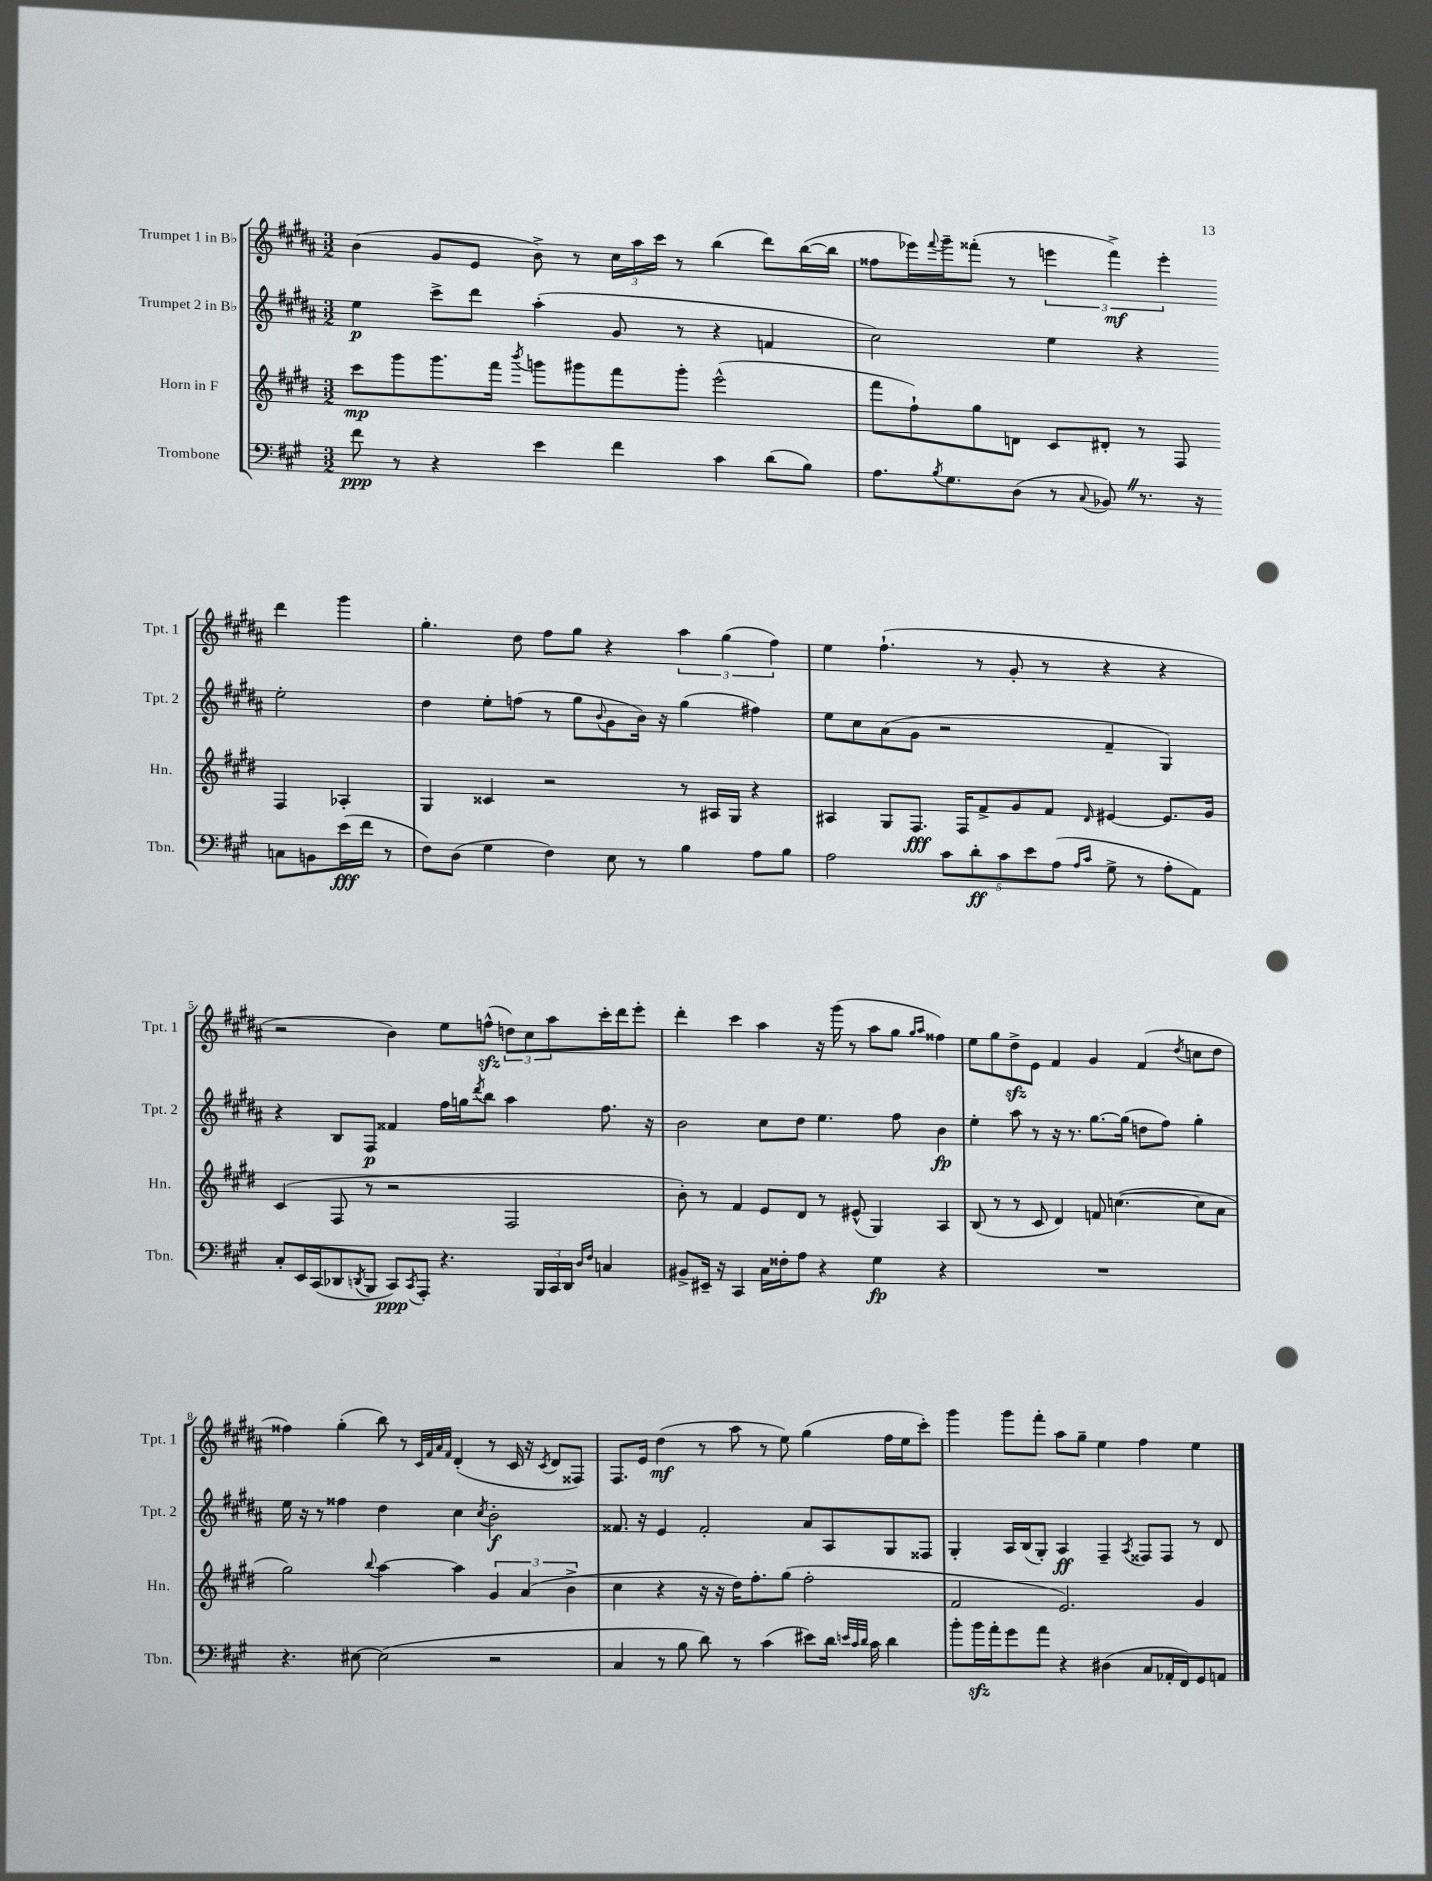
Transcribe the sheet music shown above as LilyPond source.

<<
\new StaffGroup <<
\new Staff = "s0" \with { instrumentName = "Trumpet 1 in Bb" shortInstrumentName = "Tpt. 1" } {
    \clef treble \key b \major \numericTimeSignature \time 3/2
    b'4( gis'8 e'8 b'8->) r8 \tuplet 3/2 { cis''16 ais''16 cis'''16 } r8 b''4( dis'''8) b''16~( b''16 |
    fisis''8 ees'''16) \appoggiatura { fis'''8 } gis'''16-- fisis'''8-.( r8 \tuplet 3/2 { e'''4 fisis'''4->\mf) e'''4-. } dis'''4 gis'''4 |
    gis''4.-. dis''8 fis''8 gis''8 r4 \tuplet 3/2 { ais''4 gis''4( fis''4) } |
    e''4 fis''4.-!( r8 gis'8-. r8 r4 r4 |
    r2 b'4) e''8 f''8-^\sfz( \tuplet 3/2 { d''8) cis''8 ais''8 } cis'''16-. dis'''16 e'''8-. |
    dis'''4-. cis'''4 ais''4 r16 gis'''16( r8 ais''8 gis''8 \grace { gis''16 ais''16 } fisis''4) |
    e''8 gis''8 dis''8->\sfz e'8 fis'4 gis'4 fis'4( \acciaccatura { dis''8 } c''8 dis''8 |
    fisis''4) gis''4-.( b''8) r8 \grace { cis'32 fis'32 ais'32 fis'32 } dis'4-.( r8 cis'16 r16 \acciaccatura { cis'8 } dis'8 fisis8) |
    fis8. e'16 dis''4\mf( r8 ais''8 r8 e''8) gis''4( fis''16 e''16 cis'''8-.) |
    gis'''4 gis'''8 fis'''8-. ais''8 gis''8-- e''4 fis''4 e''4 \bar "|." |
}
\new Staff = "s1" \with { instrumentName = "Trumpet 2 in Bb" shortInstrumentName = "Tpt. 2" } {
    \clef treble \key b \major \numericTimeSignature \time 3/2
    e''4\p cis'''8-> dis'''8 ais''4-.( gis'8 r8 r4 f'4 |
    cis''2) e''4 r4 e''2-. |
    dis''4 e''8-. f''8( r8 gis''8 \appoggiatura { b'8 } gis'8 b'16) r16 gis''4( fis''4) |
    e''8 cis''8 ais'8( gis'8 r2 fis'4-- gis4) |
    r4 b8 fis8\p fisis'4 fis''16 g''16 \acciaccatura { dis'''8 } b''8 ais''4 fis''8. r16 |
    b'2 cis''8 dis''8 e''4. fis''8 b'4\fp |
    e''4-. ais''8 r8 r16 r8. gis''8.~ gis''16( d''8 fis''8) gis''4-. |
    e''16 r16 r8 fisis''4 dis''4 cis''4 \acciaccatura { cis''8 } b'2-.\f |
    fisis'8. r16 e'4 fisis'2-. ais'8 ais8 gis8 fisis8 |
    gis4-. ais16 b16( gis8-.) ais4\ff fis4-- \acciaccatura { ais8 } fisis8 fisis8 r8 dis'8 \bar "|." |
}
\new Staff = "s2" \with { instrumentName = "Horn in F" shortInstrumentName = "Hn." } {
    \clef treble \key e \major \numericTimeSignature \time 3/2
    cis'''8\mp gis'''8 gis'''8. fis'''16 \acciaccatura { b'''8 } g'''8 gis'''8 fis'''8 gis'''8-. e'''2-^( |
    fis'''8 fis''8-!) gis''8 d'8 cis'8 dis'8-. r8 fis8 fis4 aes4-. |
    gis4 cisis'4 r2 r8 ais16 gis16 r4 |
    ais4 gis8 fis8.\fff fis16 fis'8-> gis'8 fis'8 \grace { dis'16 } eis'4~ eis'8. gis'16 |
    cis'4( fis8 r8 r2 fis2 |
    b'8-.) r8 fis'4 e'8 dis'8 r8 eis'8-^( gis4) a4 |
    b8( r8 r8 cis'8 dis'4) f'8 c''4.~( c''8 a'8 |
    gis''2) \appoggiatura { b''8 } a''4~ a''4 \tuplet 3/2 { gis'4 a'4( b'4-> } |
    cis''4 r4 r16 r16 dis''16) fis''8.-. gis''8( fis''2-. |
    fis'2 e'2.) gis'4 \bar "|." |
}
\new Staff = "s3" \with { instrumentName = "Trombone" shortInstrumentName = "Tbn." } {
    \clef bass \key a \major \numericTimeSignature \time 3/2
    fis'8\ppp r8 r4 e'4 fis'4 cis'4 d'8( b8) |
    a8. \acciaccatura { b8 } gis8. d8( r8 \appoggiatura { cis8 } bes,8) \once \override BreathingSign.text = \markup { \musicglyph "scripts.caesura.straight" } \breathe r8. r16 c8 b,8 e'16\fff( fis'16 r8 |
    fis8) d8( gis4 fis4) e8 r8 b4 a8 b8 |
    a2 \tuplet 5/4 { cis'8 d'8-.\ff cis'8 e'8 a8( } \grace { a16 cis'16 } gis8-> r8 a8-. a,8) |
    cis8-. e,16 cis,16( des,8 \acciaccatura { d,8 } b,,8 cis,8\ppp) \acciaccatura { cis,8 } a,,8-. r4. \tuplet 3/2 { b,,16 cis,16 d,16 } \grace { d16 fis16 } c4 |
    bis,8-> eis,16-- r16 cis,4 cis16 fisis16-. a8 r4 gis4\fp r4 |
    R1. |
    r4. eis8~ eis2( r2 |
    cis4 r8 b8 d'8) r8 cis'4( eis'8) d'16 \grace { e'32 cis'32 d'32 } cis'16 d'4 |
    b'8-. b'16\sfz a'16-. gis'8 a'8 r4 dis4( cis8 aes,16-. fis,16) gis,8 a,8 \bar "|." |
}
>>
>>
